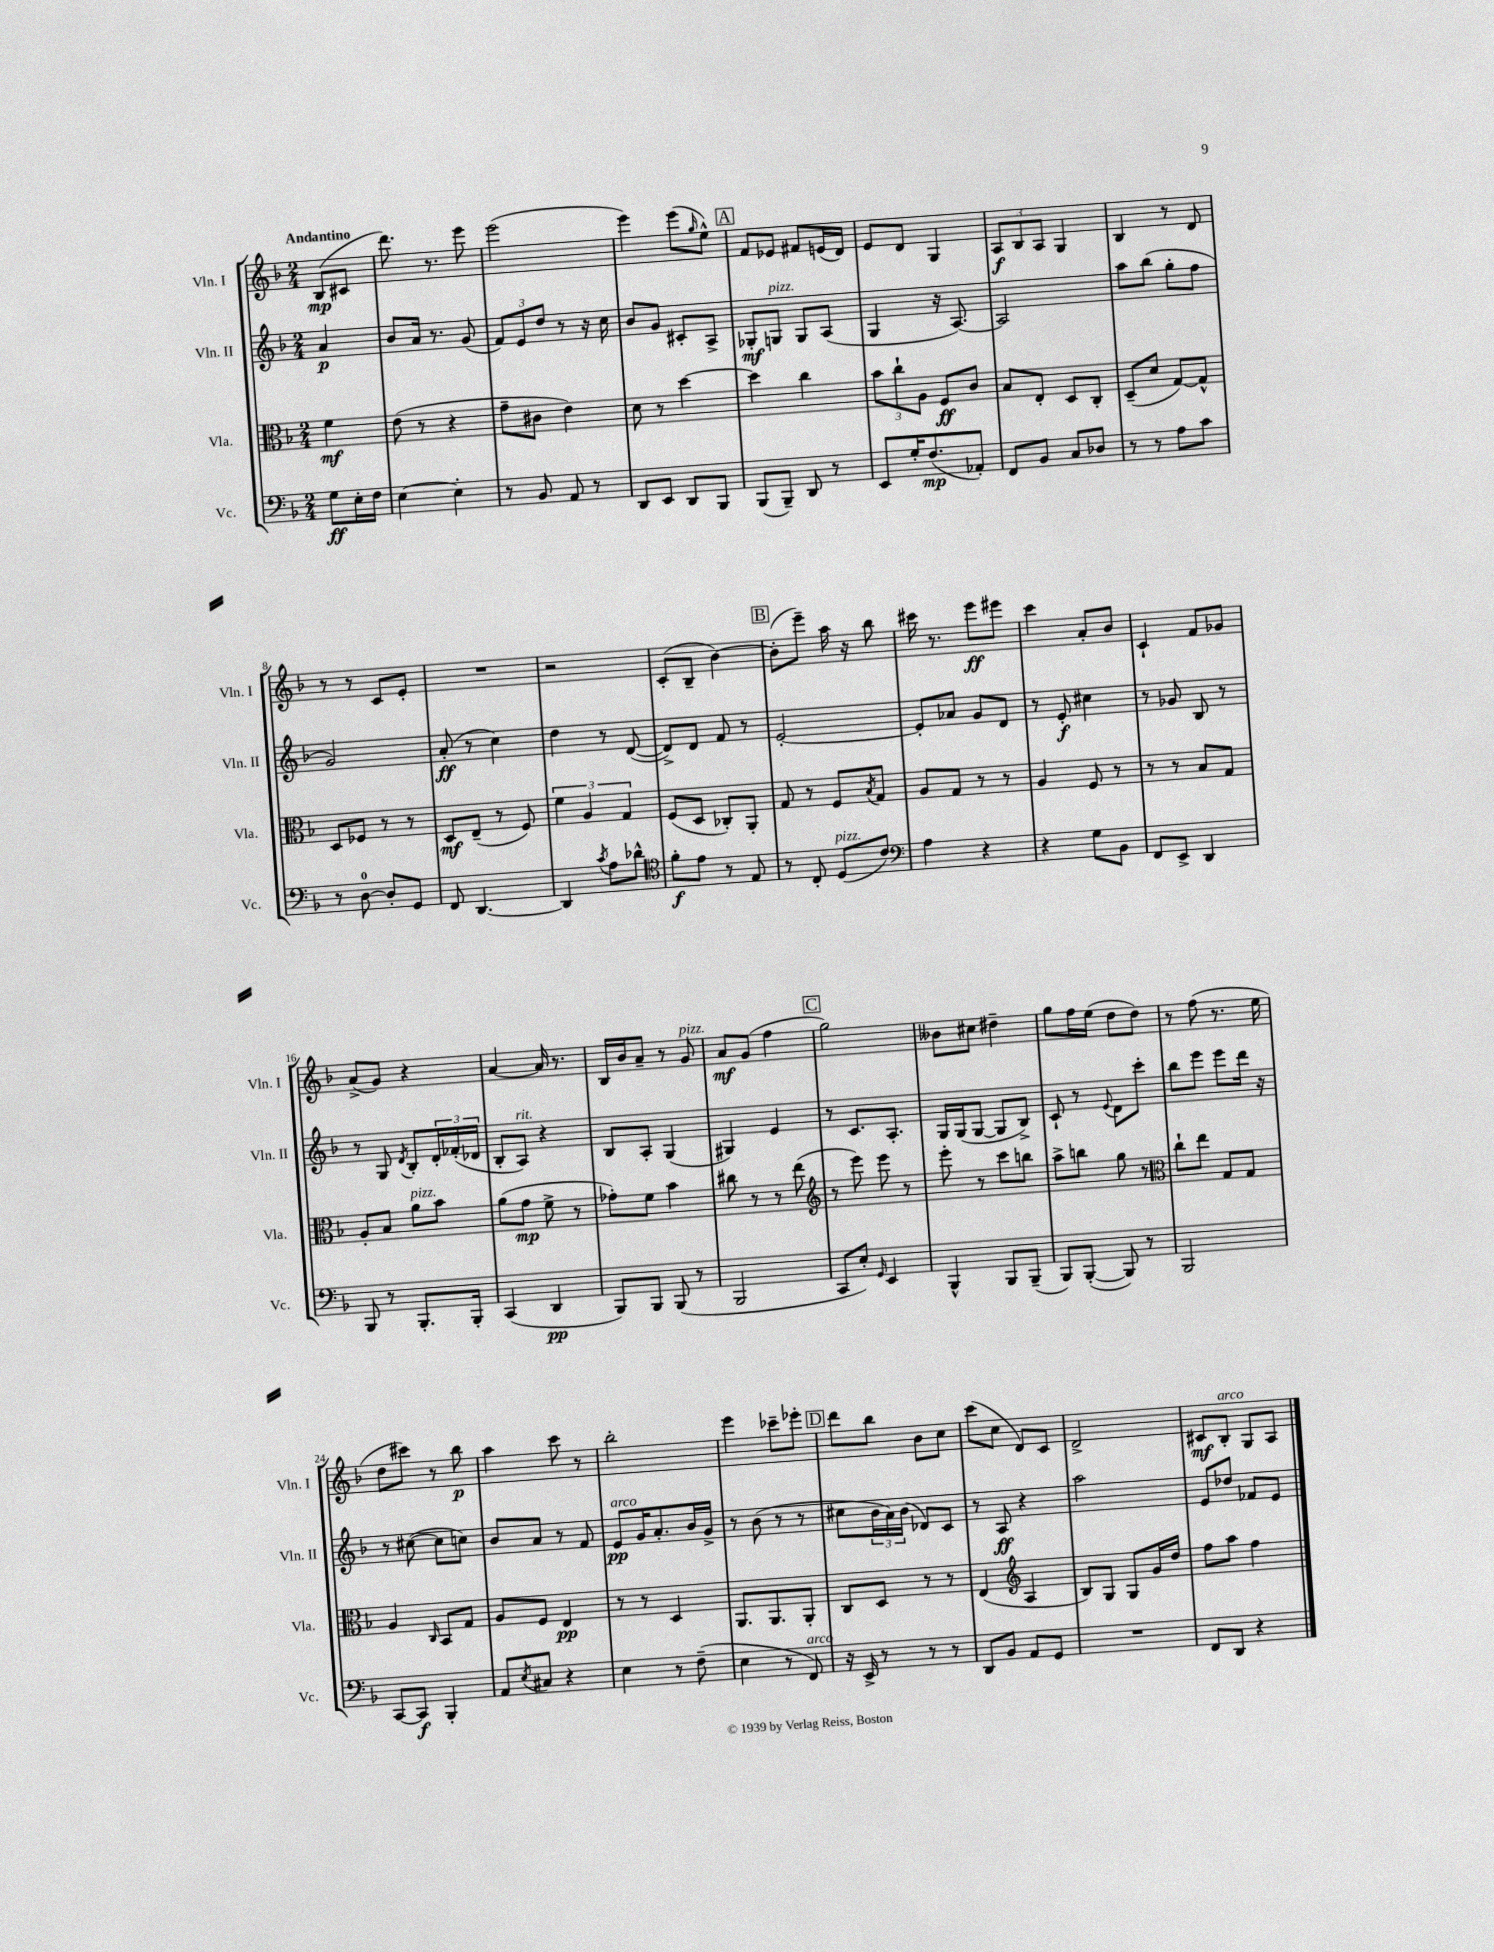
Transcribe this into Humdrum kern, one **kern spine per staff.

**kern	**kern	**kern	**kern
*staff4	*staff3	*staff2	*staff1
*clefF4	*clefC3	*clefG2	*clefG2
*k[b-]	*k[b-]	*k[b-]	*k[b-]
*M2/4	*M2/4	*M2/4	*M2/4
8G	4f	4a	(8B-
16E'	.	.	8c#
16F	.	.	.
=	=	=	=
[4E	(8e	8b-	8.ddd)
.	8r	16a	.
.	.	8.r	8.r
4E']	4r	.	.
.	.	(8g	8eee
=	=	=	=
8r	8g~	12f)	(2eee
.	.	12e	.
8BB-	8c#	.	.
.	.	12dd	.
8AA	4e)	8r	.
8r	.	16r	.
.	.	16cc	.
=	=	=	=
8DD	8d	8b-	4eee)
8EE	8r	8g	.
8DD	[4dd	8c#'	(8eee
.	.	.	16qqgg
8BBB-	.	8A^	8ee^^)
=	=	=	=
(8BBB-	4dd]	8G-'	8f
8BBB-~)	.	8G	8e-
8DD	4cc	8G	8f#
8r	.	(8A	(16e
.	.	.	16d)
=	=	=	=
8EE	12b-	4G	8e
.	12cc`	.	.
16G'	.	.	8d
.	12A	.	.
(8.F	.	.	.
.	8F	16r	4G
.	.	[8.A)	.
8AA-')	8c	.	.
=	=	=	=
8FF	8B-	2A]	12A
.	.	.	12B-
8BB-	8E'	.	.
.	.	.	12A
8C	8D	.	4G
8D-	8C'	.	.
=	=	=	=
8r	(8D~	8aa	4B-
8r	8d	(8bb-	.
8A	[8G)	8gg'	8r
8c	8G^^]	8ff	8d
=	=	=	=
8r	8D	2g)	8r
[8D	8F-	.	8r
8D']	8r	.	8c
8GG	8r	.	8e'
=	=	=	=
8FF	8D	(8a'	2r
[4.DD	(8E~	8r	.
.	8r	4cc)	.
.	8F)	.	.
=	=	=	=
4DD]	6f	4dd	2r
.	6A	.	.
8qc	.	.	.
8A	.	8r	.
.	6G	.	.
8d-^^	.	([8d	.
=	=	=	=
*clefC4	*	*	*
8f'	(8F	8d^])	(8c'
8e	8D	8d	8B-~
8r	8C-')	8f	[4b-)
8E	8AA'	8r	.
=	=	=	=
8r	8G	[2e'	(8b-']
8C'	8r	.	8eee~)
(8D	8F	.	16aa
.	.	.	16r
.	8qB-	.	.
8c)	8G	.	8bb-
=	=	=	=
*clefF4	*	*	*
4A	8A	8e']	16ccc#
.	.	.	8.r
.	8G	8a-	.
4r	8r	8g	8eee
.	8r	8d	8eee#
=	=	=	=
4r	4A	8r	4ccc
.	.	8e'	.
8G	8F	4cc#	8a'
8BB-	8r	.	8b-
=	=	=	=
8FF	8r	8r	4c`
8EE^	8r	8g-	.
4DD	8B-	8B-	8f
.	8G	8r	8g-
=	=	=	=
8BBB-	8A'	8r	(8a^
8r	8B-	8G	8g)
.	.	8qd	.
8.BBB-'	8a	8B-'	4r
.	8b-	24d'	.
.	.	(24f-'	.
16BBB-'	.	.	.
.	.	24d-	.
=	=	=	=
(4CC	(8a	8B-'	[4a
.	8g	8A)	.
4DD	8f^	4r	16a]
.	.	.	8.r
.	8r	.	.
=	=	=	=
8BBB-)	8g-')	8B-	16B-
.	.	.	16b-
8BBB-	8f	8A'	8a~
(8BBB-	4b-	(4G	8r
8r	.	.	8g
=	=	=	=
2BBB-	8cc#	4G#)	8a
.	8r	.	(8g
.	8r	4e	4ff
.	(8ee	.	.
=	=	=	=
*	*clefG2	*	*
8CC	8r	8r	2gg)
8E')	8eee)	8.c	.
16qqGG	.	.	.
4EE	8eee	.	.
.	.	8.A'	.
.	8r	.	.
=	=	=	=
4BBB-^^	8eee'	16G	8b--
.	.	(16G	.
.	8r	[8G	8cc#
8BBB-	8ccc	8G]	4dd#~
(8BBB-~	8bb	8B-^)	.
=	=	=	=
8BBB-)	8aa^	8c`	8gg
([8BBB-'	8bb	8r	16ff
.	.	.	(16ee
.	.	8qqe	.
8BBB-])	8gg	8d	8dd
8r	8r	8ccc'	8dd)
=	=	=	=
*	*clefC3	*	*
2BBB-	8cc`	8bb-	8r
.	8ee	8eee	(8ff
.	8G	8eee	8.r
.	8G	16ddd	.
.	.	16r	16ee
=	=	=	=
[8CC	4A	8r	8dd
8CC]	.	([8cc#	8ccc#)
.	16qqC	.	.
4BBB-'	8BB-	8cc#]	8r
.	8G	8cc)	8bb-
=	=	=	=
8AA	8A	8b-	4aa
8qE	.	.	.
8C#	8F	8a	.
4r	4E	8r	8ccc
.	.	8f	8r
=	=	=	=
4E	8r	8e	2bb-'
.	8r	16g	.
.	.	8.a'	.
8r	4D	.	.
(8F~	.	16b-	.
.	.	16g^	.
=	=	=	=
4E	8.AA	8r	4eee
.	.	(8b-	.
.	8.AA	.	.
8r	.	8r	8ccc-~
8FF)	8AA'	8r	8eee-'
=	=	=	=
16r	8C	8cc#	8ddd
16EE^	.	.	.
8r	8D	24b-	8bb-
.	.	24a)	.
.	.	(24b-	.
8r	8r	8d-)	8b-
8r	8r	8c	8cc
=	=	=	=
8DD	(4E	8r	(8ccc
8BB-	.	8A	8cc
*	*clefG2	*	*
8AA	4A	4r	8d)
8GG	.	.	8c
=	=	=	=
2r	8B-)	2aa	2d^
.	8G	.	.
.	8G	.	.
.	16g	.	.
.	16dd	.	.
=	=	=	=
8FF	8ff	8e	8c#
8DD	8aa	8dd-	8B-'
4r	4ff	8f-	8G
.	.	8e	8A
==	==	==	==
*-	*-	*-	*-
